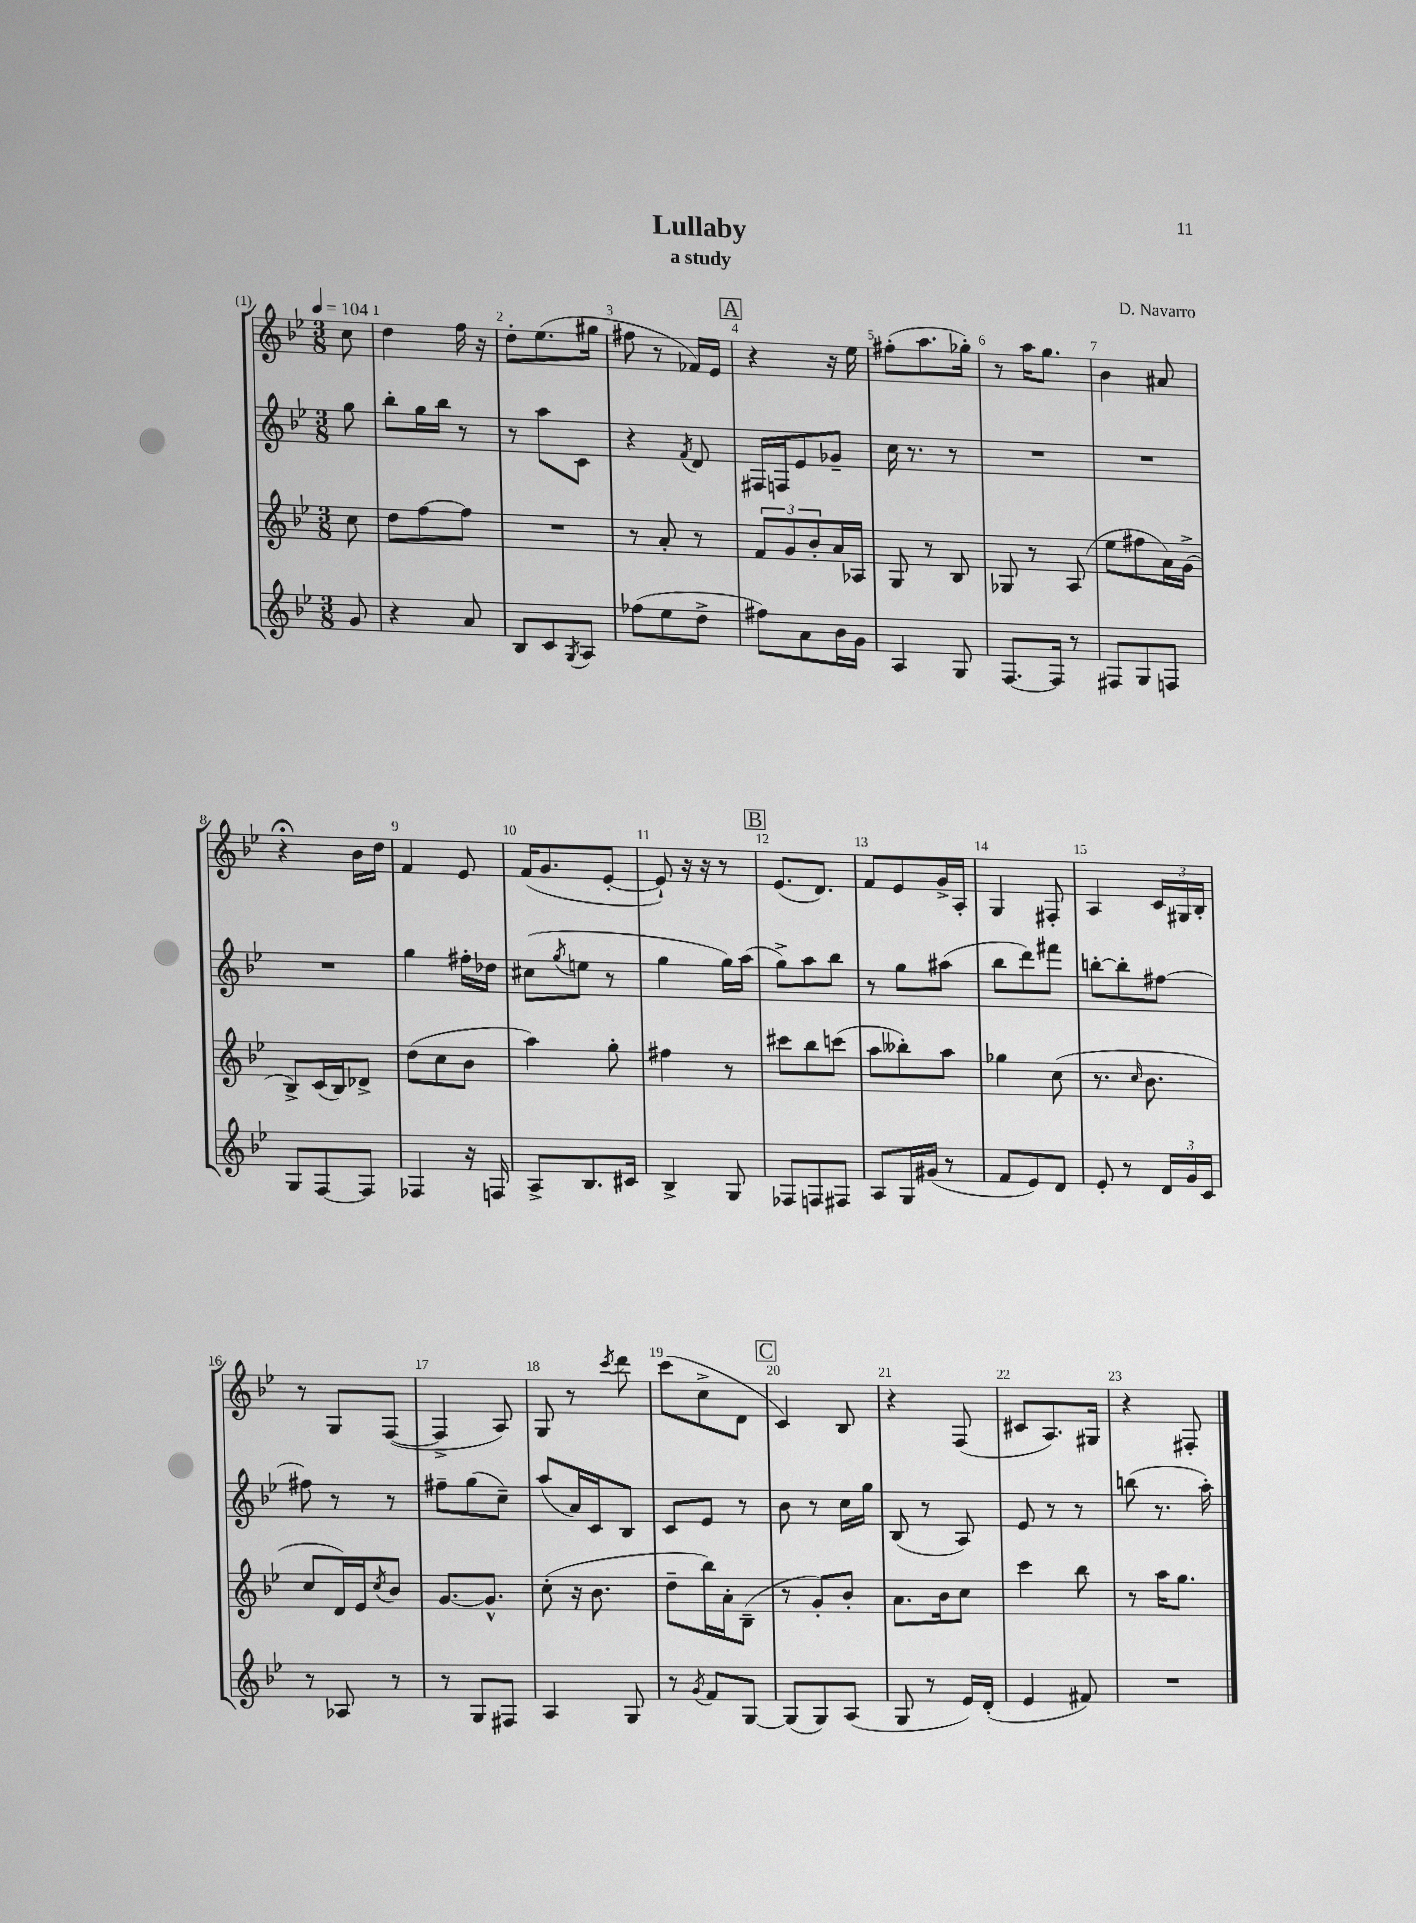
\header { title = "Lullaby" composer = "D. Navarro" subtitle = "a study" }
<<
\new StaffGroup <<
\new Staff = "s0" {
    \clef treble \key bes \major \numericTimeSignature \time 3/8 \partial 8 \tempo 4 = 104
    c''8 |
    d''4 f''16 r16 |
    d''8-. ees''8.( gis''16 |
    fis''8 r8 fes'16) ees'16 |
    \mark \markup { \box "A" } r4 r16 ees''16 |
    fis''8-.( a''8. ges''16-.) |
    r8 a''16 g''8. |
    bes'4 ais'8 |
    r4\fermata bes'16 d''16 |
    f'4 ees'8 |
    f'16( g'8. ees'8~-. |
    ees'8-!) r16 r16 r8 |
    \mark \markup { \box "B" } ees'8.( d'8.) |
    f'8 ees'8 g'16-> a16-. |
    g4 fis8-. |
    a4 \tuplet 3/2 { c'16 gis16 bes16-. } |
    r8 g8 f8~( |
    f4-> a8) |
    g8 r8 \acciaccatura { c'''8 } d'''8 |
    c'''8( c''8-> d'8 |
    \mark \markup { \box "C" } c'4) bes8 |
    r4 f8( |
    cis'8 a8.) gis16 |
    r4 fis8-. \bar "|." |
}
\new Staff = "s1" {
    \clef treble \key bes \major \numericTimeSignature \time 3/8 \partial 8
    g''8 |
    bes''8-. g''16 bes''16 r8 |
    r8 a''8 c'8 |
    r4 \acciaccatura { f'8 } d'8 |
    \mark \markup { \box "A" } fis16 f16 ees'8 ges'8-- |
    c''16 r8. r8 |
    R4. |
    R4. |
    R4. |
    g''4 fis''16-. des''16 |
    cis''8( \acciaccatura { g''8 } e''8 r8 |
    g''4 g''16) a''16( |
    \mark \markup { \box "B" } g''8->) a''8 bes''8 |
    r8 g''8 ais''8( |
    bes''8 d'''8) fis'''8 |
    b''8~-. b''8-. fis''8~ |
    fis''8 r8 r8 |
    fis''8-- g''8( c''8--) |
    a''8( a'16) c'16 bes8 |
    c'8 ees'8 r8 |
    \mark \markup { \box "C" } bes'8 r8 c''16 g''16 |
    bes8( r8 a8) |
    ees'8 r8 r8 |
    b''8( r8. a''16-.) \bar "|." |
}
\new Staff = "s2" {
    \clef treble \key bes \major \numericTimeSignature \time 3/8 \partial 8
    c''8 |
    d''8 f''8~ f''8 |
    R4. |
    r8 a'8-. r8 |
    \mark \markup { \box "A" } \tuplet 3/2 { f'8 g'8 bes'8-. } a'16 aes16 |
    g8 r8 bes8 |
    ges8 r8 a8( |
    ees''8 fis''8 a'16) g'16->( |
    bes8->) c'16( bes16) des'8-> |
    d''8( c''8 bes'8 |
    a''4) g''8-. |
    fis''4 r8 |
    \mark \markup { \box "B" } cis'''8 bes''8 c'''8( |
    a''8 beses''8-.) a''8 |
    ges''4 c''8( |
    r8. \grace { c''16 } bes'8. |
    c''8 d'16) ees'16 \acciaccatura { c''8 } bes'8 |
    g'8.~ g'8.-^ |
    c''8-.( r16 bes'8. |
    d''8-- bes''16) a'16-. bes8--( |
    \mark \markup { \box "C" } r8 g'8-.) bes'8-. |
    a'8. bes'16 c''8 |
    c'''4 bes''8 |
    r8 a''16 g''8. \bar "|." |
}
\new Staff = "s3" {
    \clef treble \key bes \major \numericTimeSignature \time 3/8 \partial 8
    g'8 |
    r4 a'8 |
    bes8 c'8 \acciaccatura { g8 } a8 |
    fes''8( ees''8 d''8-> |
    \mark \markup { \box "A" } fis''8) a'8 bes'16 g'16 |
    a4 g8 |
    f8.~ f16 r8 |
    fis8 g8 f8 |
    g8 f8~ f8 |
    fes4 r16 f16 |
    a8-> bes8. cis'16 |
    bes4-> g8 |
    \mark \markup { \box "B" } fes8 f8 fis8 |
    a8 g16 gis'16( r8 |
    f'8 ees'8) d'8 |
    ees'8-. r8 \tuplet 3/2 { d'16 g'16 c'16 } |
    r8 aes8 r8 |
    r8 g8 fis8 |
    a4 g8 |
    r8 \acciaccatura { g'8 } f'8 g8~ |
    \mark \markup { \box "C" } g8( g8) a8( |
    g8 r8 ees'16) d'16-.( |
    ees'4 fis'8) |
    R4. \bar "|." |
}
>>
>>
\layout { \context { \Score \override BarNumber.break-visibility = ##(#f #t #t) barNumberVisibility = #all-bar-numbers-visible } }
